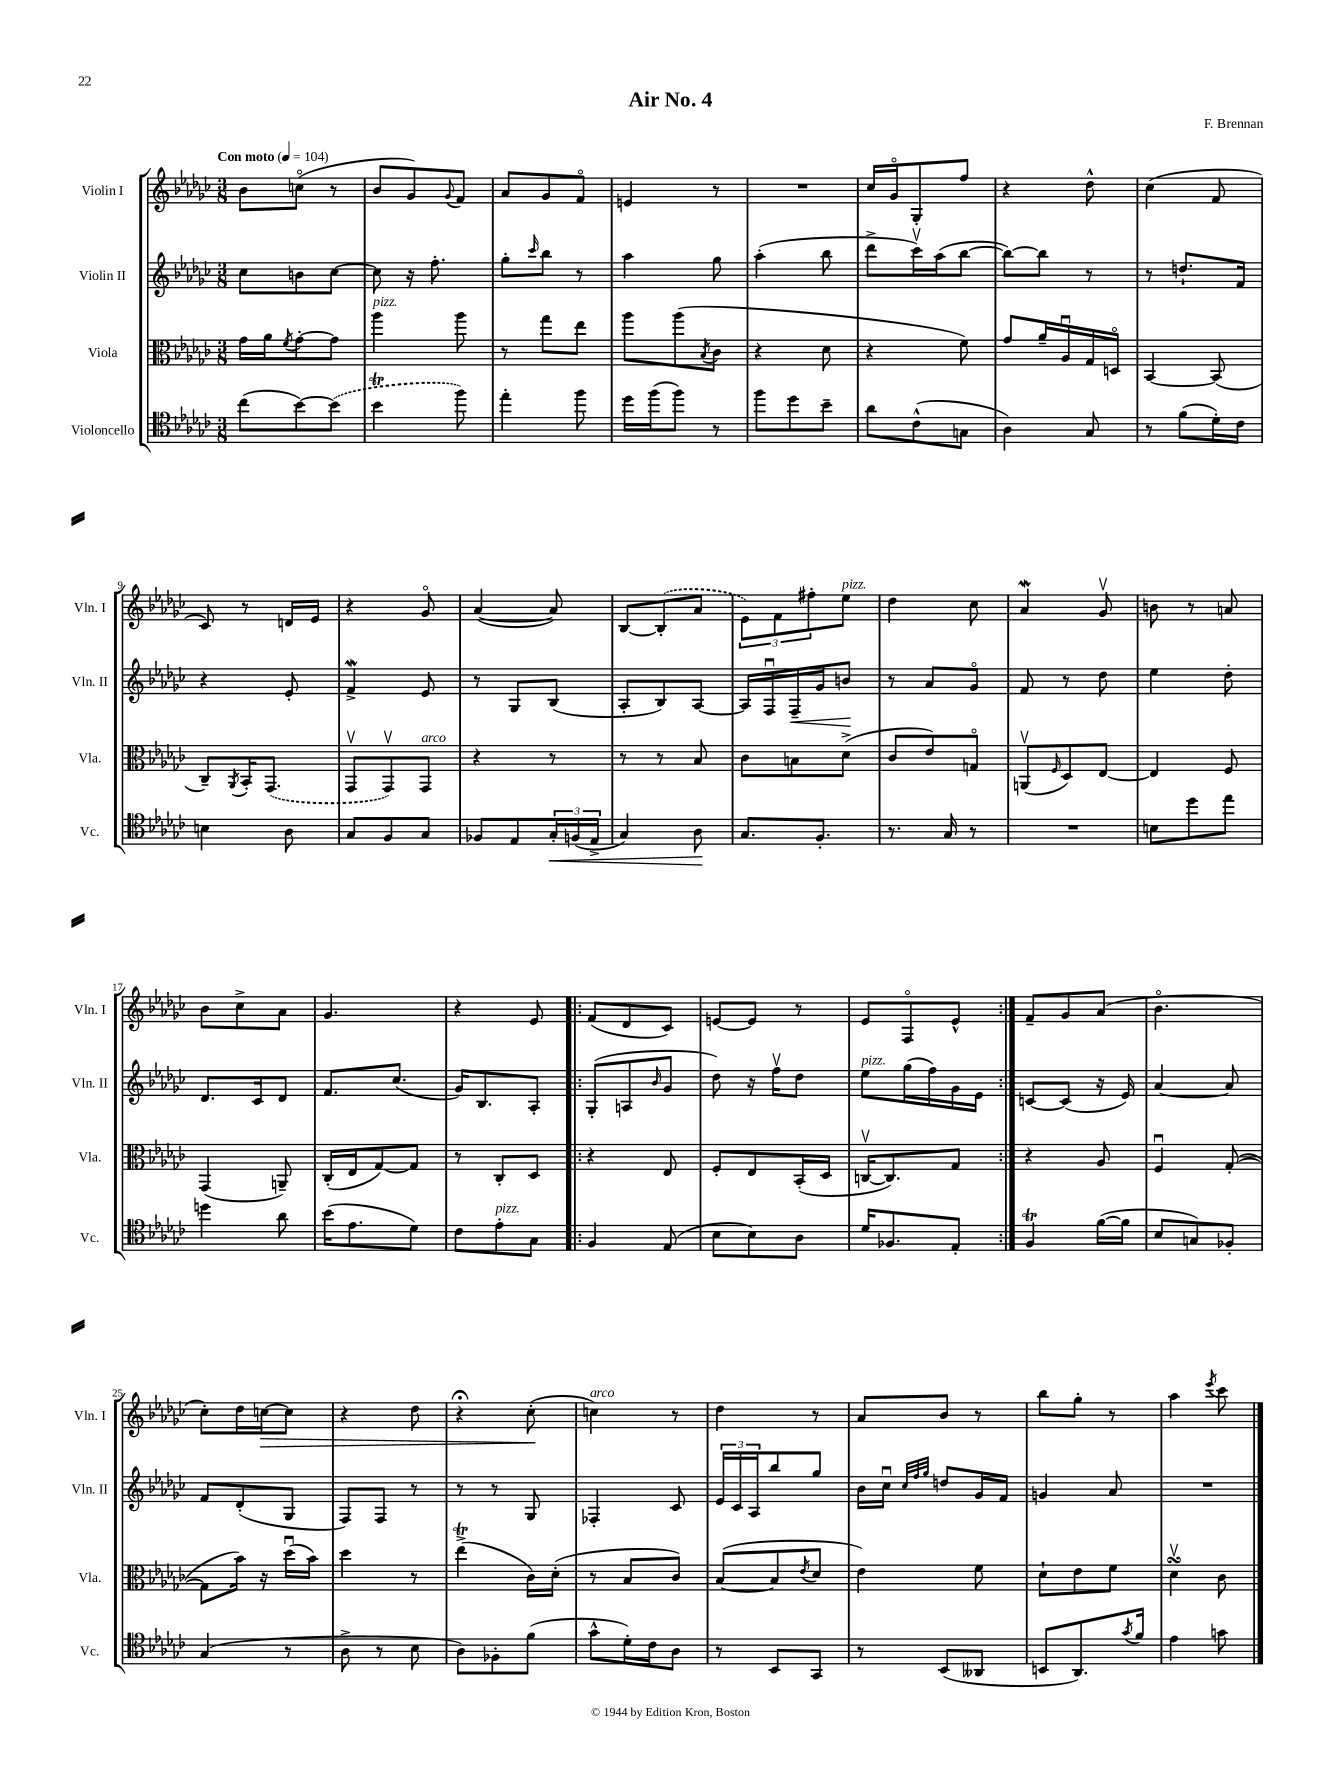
\header { title = "Air No. 4" composer = "F. Brennan" }
<<
\new StaffGroup <<
\new Staff = "s0" \with { instrumentName = "Violin I" shortInstrumentName = "Vln. I" } {
    \clef treble \key ges \major \numericTimeSignature \time 3/8 \tempo "Con moto" 4 = 104
    bes'8 c''8\flageolet( r8 |
    bes'8 ges'8) \appoggiatura { ges'8 } f'8 |
    aes'8 ges'8 f'8\flageolet |
    e'4 r8 |
    R4. |
    ces''16 ges'16\flageolet ges8-. f''8 |
    r4 des''8-^ |
    ces''4( f'8 |
    ces'8) r8 d'16 ees'16 |
    r4 ges'8\flageolet |
    aes'4~( aes'8) |
    bes8~ \once \slurDashed bes8-.( aes'8 |
    \tuplet 3/2 { ees'8) f'8 fis''8-. } ees''8^\markup { \italic "pizz." } |
    des''4 ces''8 |
    aes'4\mordent ges'8\upbow |
    b'8 r8 a'8 |
    bes'8 ces''8-> aes'8 |
    ges'4. |
    r4 ees'8 |
    \repeat volta 2 { f'8( des'8 ces'8) |
    e'8~ e'8 r8 |
    ees'8 f8\flageolet ees'8-^ | }
    f'8-- ges'8 aes'8( |
    bes'4.\flageolet |
    ces''8-.) des''16 c''16~\> c''8 |
    r4 des''8 |
    r4\fermata ces''8-.\!( |
    c''4^\markup { \italic "arco" }) r8 |
    des''4 r8 |
    aes'8 bes'8 r8 |
    bes''8 ges''8-. r8 |
    aes''4 \acciaccatura { ees'''8 } ces'''8 \bar "|." |
}
\new Staff = "s1" \with { instrumentName = "Violin II" shortInstrumentName = "Vln. II" } {
    \clef treble \key ges \major \numericTimeSignature \time 3/8
    ces''8 b'8 ces''8~ |
    ces''8 r16 f''8.-. |
    ges''8-. \grace { ces'''16 } bes''8 r8 |
    aes''4 ges''8 |
    aes''4-.( bes''8 |
    des'''8-> ces'''16\upbow) aes''16( bes''8~ |
    bes''8~) bes''8 r8 |
    r8 d''8.-! f'16 |
    r4 ees'8-. |
    f'4->\mordent ees'8 |
    r8 ges8 bes8( |
    aes8-. bes8) aes8~ |
    aes16 f16\downbow f16--\< ges'16 b'8\! |
    r8 aes'8 ges'8\flageolet |
    f'8 r8 des''8 |
    ees''4 des''8-. |
    des'8. ces'16 des'8 |
    f'8. ces''8.( |
    ges'16) bes8. aes8-. |
    \repeat volta 2 { ges8-.( a8 \grace { bes'16 } ges'8 |
    des''8) r16 f''16\upbow des''8 |
    ees''8^\markup { \italic "pizz." } ges''16( f''16) ges'16 ees'16 | }
    c'8~ c'8( r16 ees'16) |
    aes'4~ aes'8 |
    f'8 des'8-.( ges8 |
    f8) f8 r8 |
    r8 r8 ges8 |
    fes4-. ces'8 |
    \tuplet 3/2 { ees'16 ces'16 aes16 } bes''8 ges''8 |
    bes'16 ces''16\downbow \grace { ces''32 f''32 ges''32 } d''8 ges'16 f'16 |
    g'4 aes'8 |
    R4. \bar "|." |
}
\new Staff = "s2" \with { instrumentName = "Viola" shortInstrumentName = "Vla." } {
    \clef alto \key ges \major \numericTimeSignature \time 3/8
    ges'16 aes'16 \acciaccatura { f'8 } ges'8~-. ges'8 |
    aes''4^\markup { \italic "pizz." } aes''8 |
    r8 ges''8 ees''8 |
    aes''8 aes''8( \acciaccatura { bes8 } ces'8 |
    r4 des'8 |
    r4 f'8) |
    ges'8 aes'16-- aes16\downbow ges16 d16\flageolet |
    bes,4~ bes,8( |
    ces8--) \acciaccatura { aes,8 } bes,16-. \once \slurDashed ges,8.( |
    ges,8\upbow ges,8\upbow) ges,8^\markup { \italic "arco" } |
    r4 r8 |
    r8 r8 bes8 |
    ces'8 b8 des'8->( |
    ces'8 ees'8) g8\flageolet |
    a,8\upbow( \grace { f16 } des8) ees8~ |
    ees4 f8 |
    ges,4( a,8--) |
    ces16-.( ees16 ges8~) ges8 |
    r8 ces8-. des8 |
    \repeat volta 2 { r4 ees8 |
    f8-. ees8 bes,16-.( des16 |
    c16~\upbow c8.) ges8 | }
    r4 aes8 |
    f4\downbow ges8~-.( |
    ges8 bes'16) r16 des''16\downbow( bes'16) |
    des''4 r8 |
    ees''4->\trill( ces'16) des'16-.( |
    r8 bes8 ces'8) |
    bes8~( bes8 \acciaccatura { ees'8 } des'8 |
    ees'4) f'8 |
    des'8-! ees'8 f'8 |
    des'4\upbow\turn ces'8 \bar "|." |
}
\new Staff = "s3" \with { instrumentName = "Violoncello" shortInstrumentName = "Vc." } {
    \clef tenor \key ges \major \numericTimeSignature \time 3/8
    ces''8( bes'8~) \once \slurDashed bes'8( |
    bes'4\trill f''8) |
    ees''4-. f''8 |
    des''16 f''16( f''8) r8 |
    f''8 des''8 bes'8-- |
    aes'8 ces'8-^( g8 |
    aes4) ges8 |
    r8 f'8( des'16-.) ces'16 |
    b4 aes8 |
    ges8 f8 ges8 |
    fes8 ees8 \tuplet 3/2 { ges16-.\< f16( ees16-> } |
    ges4) aes8\! |
    ges8. f8.-. |
    r8. ges16 r8 |
    R4. |
    b8 des''8 ees''8 |
    d''4 aes'8 |
    bes'16( ees'8. des'8) |
    ces'8 ees'8-.^\markup { \italic "pizz." } ges8 |
    \repeat volta 2 { f4 ees8( |
    bes8 bes8) aes8 |
    des'16 fes8. ees8-. | }
    f4\trill f'16~( f'16 |
    bes8 g8) fes8-. |
    ges4( r8 |
    aes8-> r8 bes8 |
    aes8) fes8-. f'8( |
    ges'8-^ des'16-.) ces'16 aes8 |
    r8 bes,8 ges,8 |
    r8 bes,8( aeses,8 |
    b,8 aes,8.) \acciaccatura { ges'8 } f'16 |
    ees'4 g'8 \bar "|." |
}
>>
>>
